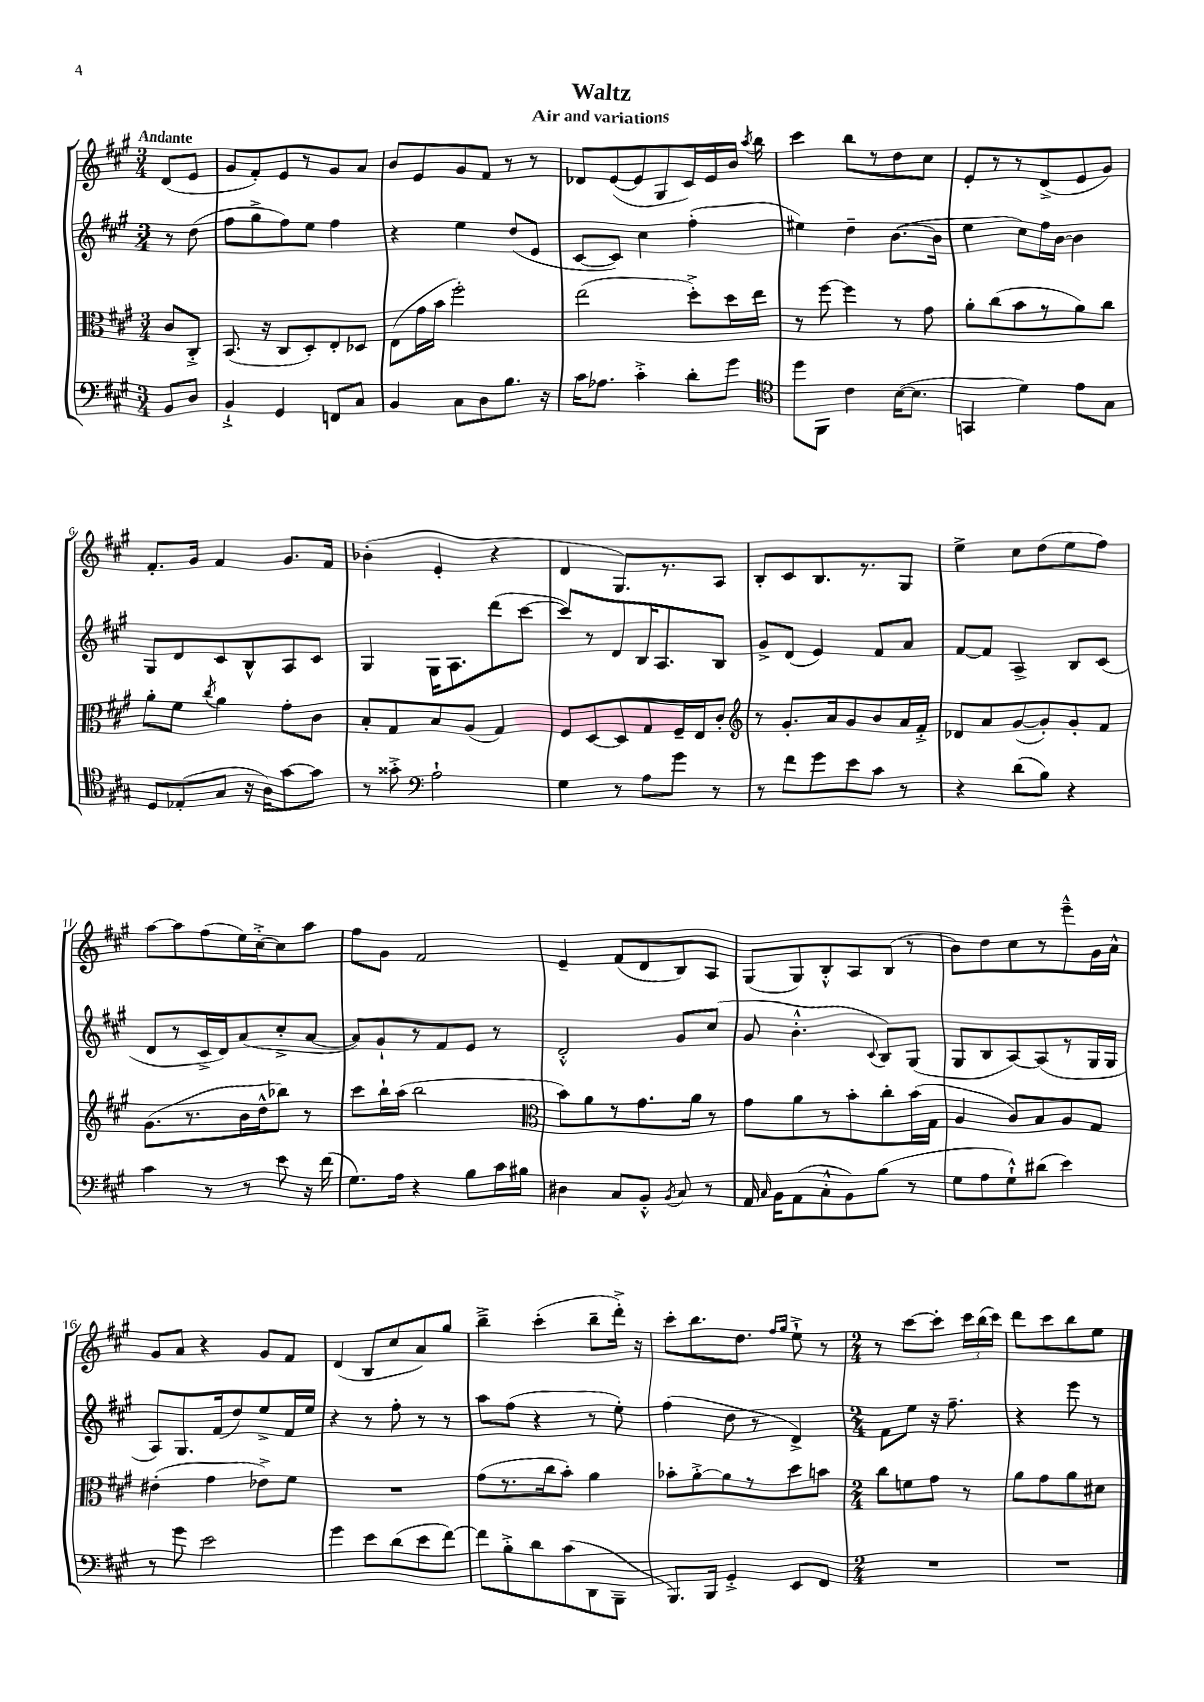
\header { title = "Waltz" subtitle = "Air and variations" }
<<
\new StaffGroup <<
\new Staff = "s0" {
    \clef treble \key a \major \numericTimeSignature \time 3/4 \partial 4 \tempo "Andante"
    \autoBeamOff d'8[( e'8] |
    gis'8[ fis'8-.) e'8 r8 gis'8 a'8] |
    b'8[ e'8 gis'8 fis'8] r8 r8 |
    des'8[ e'8~( e'8 gis8 cis'16) e'16 b'16] \acciaccatura { a''8 } b''16 |
    cis'''4 b''8[ r8 d''8 cis''8] |
    e'8[-. r8 r8 d'8->( e'8 gis'8]) |
    fis'8.[-. gis'16] fis'4 gis'8.[ fis'16] |
    bes'4-.( e'4-. r4 |
    d'4 gis8.[) r8. a8] |
    b8[-. cis'8 b8. r8. gis8] |
    e''4-> cis''8[ d''8( e''8 fis''8]) |
    a''8[~ a''8 fis''8( e''16) cis''16~-.-> cis''8 a''8] |
    fis''8[ gis'8] fis'2 |
    e'4-- fis'8[( d'8 b8) a8] |
    gis8[( gis8) b8-.-^ a8 b8]( r8 |
    b'8[) d''8 cis''8 r8 e'''8---^ gis'16 a'16]-^ |
    gis'8[ a'8] r4 gis'8[ fis'8] |
    d'4( b8[ cis''8 a'8) gis''8] |
    b''4---> cis'''4-.( b''8[-- d'''16]-.->) r16 |
    cis'''8[-. b''8. d''8.] \grace { fis''16[ gis''16] } e''8-!-> r8 |
    \numericTimeSignature \time 2/4 r8 cis'''8[~ cis'''8]-. \tuplet 3/2 { cis'''16[ b''16( cis'''16]) } |
    d'''8[ cis'''8 b''8 e''8] \bar "|." |
}
\new Staff = "s1" {
    \clef treble \key a \major \numericTimeSignature \time 3/4 \partial 4
    \autoBeamOff r8 d''8( |
    fis''8[ gis''8-> fis''8) e''8] fis''4 |
    r4 e''4 d''8[( e'8] |
    cis'8[~ cis'8]) cis''4 fis''4-.( |
    eis''4) d''4-- b'8.[~( b'16] |
    e''4 cis''8[) fis''16 b'16]~ b'4 |
    gis8[ d'8 cis'8 b8-^ a8 cis'8] |
    gis4 gis16[ a8. d'''8( cis'''8]~ |
    cis'''8[) r8 d'8 b16 a8. b8] |
    gis'8[-> d'8]( e'4) fis'8[ a'8] |
    fis'8[~ fis'8] a4-> b8[ cis'8]( |
    d'8[ r8 cis'16-> d'16) a'8( cis''8-.-> a'8]~ |
    a'8[) gis'8-! r8 fis'8 e'8] r8 |
    d'2-.-^ gis'8[ cis''8]( |
    gis'8 b'4.-.-^ \appoggiatura { cis'8 } b8[) gis8]( |
    gis8[ b8 a8~) a8( r8 gis16 gis16] |
    a8[) gis8. fis'16( d''8) e''8-> fis'16 e''16] |
    r4 r8 fis''8-. r8 r8 |
    a''8[ fis''8]( r4 r8 e''8-.) |
    fis''4( d''8 r8 d'4->) |
    \numericTimeSignature \time 2/4 fis'8[ e''8] r16 fis''8.-- |
    r4 e'''8 r8 \bar "|." |
}
\new Staff = "s2" {
    \clef alto \key a \major \numericTimeSignature \time 3/4 \partial 4
    \autoBeamOff cis'8[ cis8]-.-> |
    b,8.( r16 cis8[ d8-.) e8-. des8] |
    e8[( gis'16 b'16] fis''2-.) |
    e''2( d''8[-.->) d''16 e''16] |
    r8 fis''8~ fis''4 r8 gis'8 |
    a'8[-. cis''8( b'8 r8 a'8) cis''8] |
    a'8[-. fis'8] \acciaccatura { cis''8 } a'4 gis'8[-. cis'8] |
    b8[-. gis8 b8 a8]( gis4) |
    fis8[ d8~ d8 gis8 fis16-- e16 cis'8]-. |
    \clef treble r8 gis'8.[-. a'16 gis'8 b'8 a'16 fis'16]-.-> |
    des'8[ a'8 gis'8~( gis'8-.) gis'8-. fis'8] |
    gis'8.[( r8. b'16 d''16-^ bes''8]) r8 |
    cis'''8[ b''16-! a''16]( b''2 |
    \clef alto b'8[) a'8 r8 gis'8. a'16] r8 |
    gis'8[ a'8 r8 b'8-. cis''8-. b'16( gis16] |
    a4 cis'8[) b8 a8 gis8] |
    eis'4-.( gis'4 ees'8[->) fis'8] |
    R2. |
    gis'8[( r8. cis''16 b'8]-.) a'4 |
    bes'8[-. a'8~-.-> a'8 r8 d''8 b'8] |
    \numericTimeSignature \time 2/4 cis''8[ f'8 gis'8] r8 |
    a'8[ gis'8 a'8 dis'8] \bar "|." |
}
\new Staff = "s3" {
    \clef bass \key a \major \numericTimeSignature \time 3/4 \partial 4
    \autoBeamOff b,8[ d8] |
    b,4-!-> gis,4 f,8[ cis8] |
    b,4 cis8[ d8 b8.] r16 |
    cis'16[ aes8.] cis'4-.-> d'8[-. gis'8] |
    \clef tenor d''8[ fis,8] cis'4 b16[~( b8.] |
    g,4 d'4) e'8[ gis8] |
    d8[ ees8-.( gis8] r16 a16[) gis'8~ gis'8] |
    r8 gisis'8-.-> \clef bass a2-! |
    gis4 r8 a8[ gis'8] r8 |
    r8 fis'8[ gis'8 e'8 cis'8] r8 |
    r4 d'8[( b8]) r4 |
    cis'4 r8 r8 e'8 r16 fis'16( |
    gis8.[) a16] r4 b8[ cis'16 bis16] |
    dis4 cis8[ b,8]-.-^ \acciaccatura { b,8 } cis8 r8 |
    a,16 \grace { cis16 } b,16[ a,8( cis8-.-^ b,8) b8]( r8 |
    gis8[ a8 gis8-!-^) dis'8]( e'4) |
    r8 gis'8 e'2 |
    gis'4 e'8[ d'8( e'8 fis'8]~) |
    fis'8[ b8-.-> d'8 cis'8( d,8 b,,8]-- |
    b,,8.[) b,,16] gis,4-.-> e,8[ fis,8] |
    \numericTimeSignature \time 2/4 R2 |
    R2 \bar "|." |
}
>>
>>
